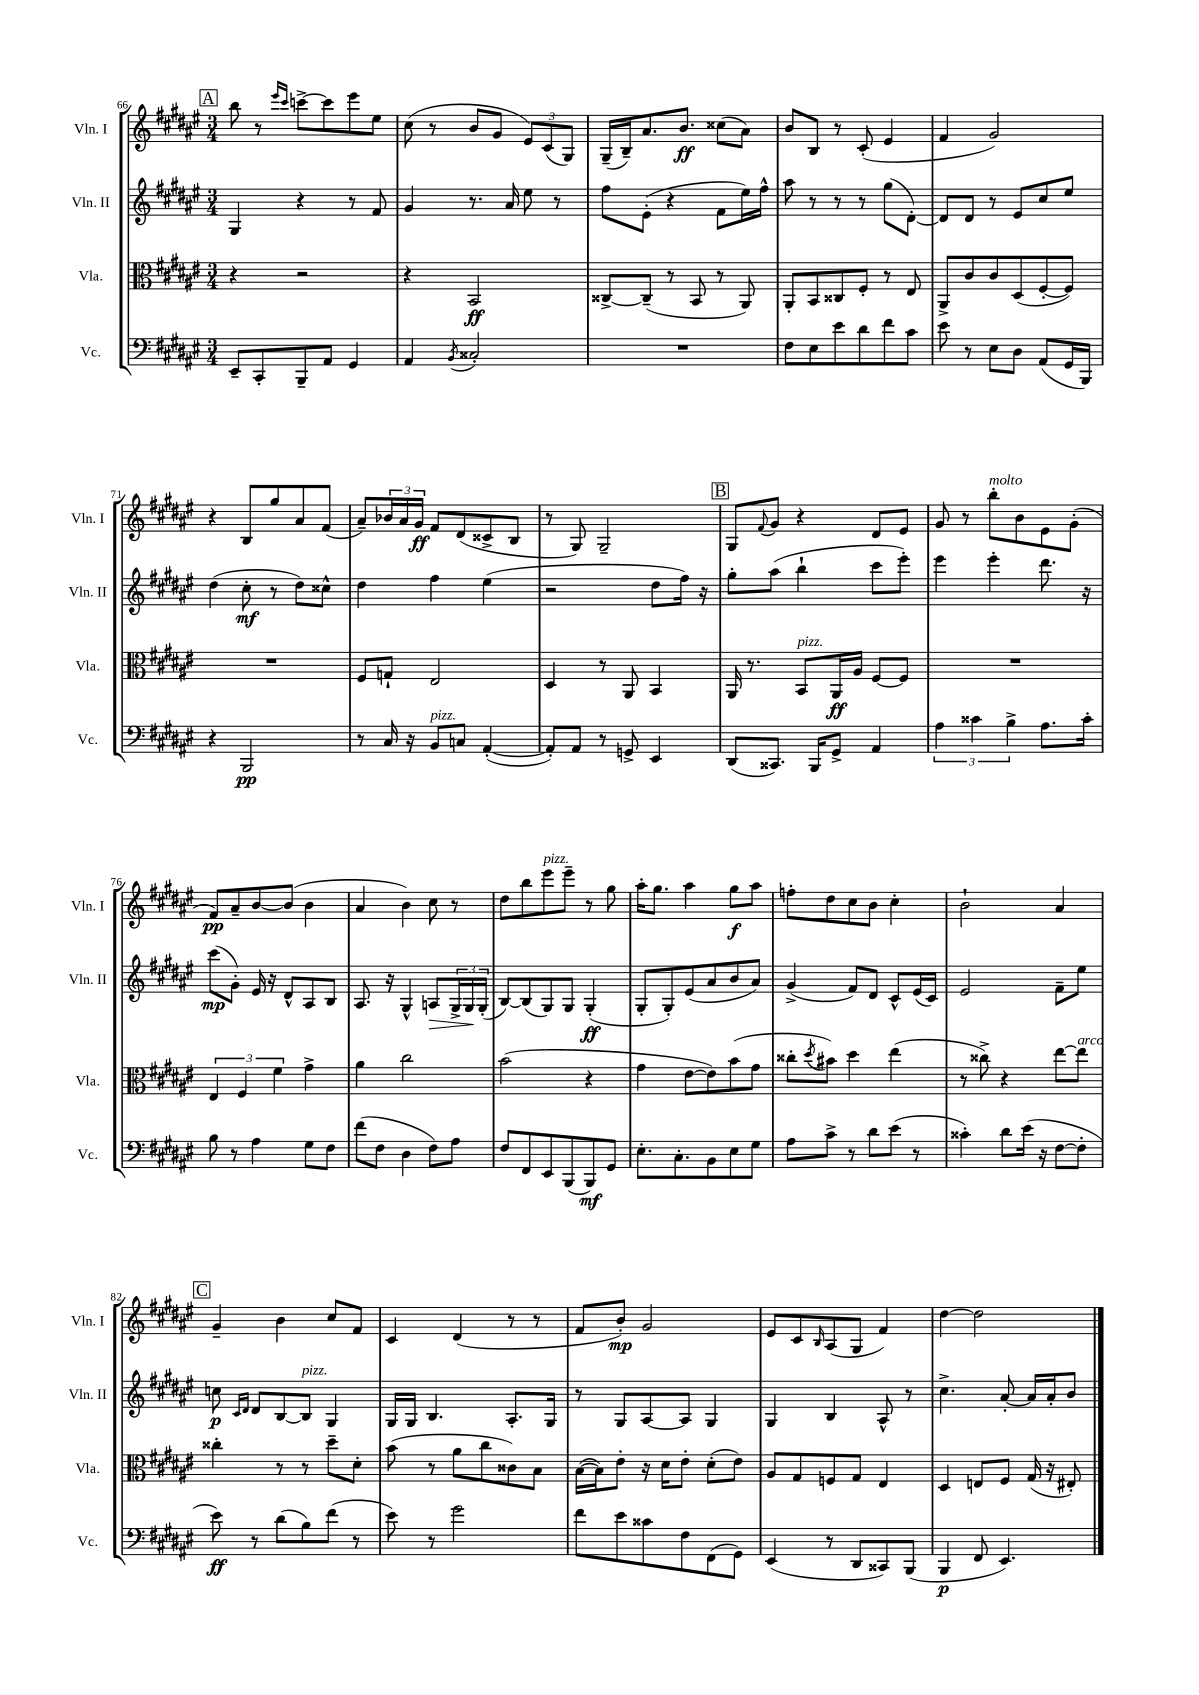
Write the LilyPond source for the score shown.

<<
\new StaffGroup <<
\new Staff = "s0" \with { instrumentName = "Vln. I" shortInstrumentName = "Vln. I" } {
    \clef treble \key fis \major \numericTimeSignature \time 3/4
    \mark \markup { \box "A" } b''8 r8 \grace { eis'''16 cis'''16 } c'''8~-> c'''8 eis'''8 eis''8 |
    cis''8( r8 b'8 gis'8 \tuplet 3/2 { eis'8) cis'8( gis8) } |
    gis16--( b16--) ais'8. b'8.\ff cisis''8( ais'8) |
    b'8 b8 r8 cis'8-.( eis'4 |
    fis'4 gis'2) |
    r4 b8 gis''8 ais'8 fis'8( |
    ais'8--) \tuplet 3/2 { bes'16 ais'16 gis'16\ff } fis'8 dis'8( cisis'8-> b8 |
    r8 gis8) gis2-- |
    \mark \markup { \box "B" } gis8 \appoggiatura { fis'8 } gis'8 r4 dis'8 eis'8 |
    gis'8 r8 b''8-.^\markup { \italic "molto" } b'8 eis'8 gis'8-.( |
    fis'8\pp) ais'8-- b'8~ b'8( b'4 |
    ais'4 b'4) cis''8 r8 |
    dis''8 b''8 eis'''8^\markup { \italic "pizz." } eis'''8-- r8 gis''8 |
    ais''16-. gis''8. ais''4 gis''8\f ais''8 |
    f''8-. dis''8 cis''8 b'8 cis''4-. |
    b'2-! ais'4 |
    \mark \markup { \box "C" } gis'4-- b'4 cis''8 fis'8 |
    cis'4 dis'4( r8 r8 |
    fis'8 b'8-.\mp) gis'2 |
    eis'8 cis'8 \grace { b16 } ais8( gis8 fis'4) |
    dis''4~ dis''2 \bar "|." |
}
\new Staff = "s1" \with { instrumentName = "Vln. II" shortInstrumentName = "Vln. II" } {
    \clef treble \key fis \major \numericTimeSignature \time 3/4
    \mark \markup { \box "A" } gis4 r4 r8 fis'8 |
    gis'4 r8. ais'16 eis''8 r8 |
    fis''8 eis'8-.( r4 fis'8 eis''16) fis''16-^ |
    ais''8 r8 r8 r8 gis''8( dis'8~-.) |
    dis'8 dis'8 r8 eis'8 cis''8 eis''8 |
    dis''4( cis''8-.\mf r8 dis''8) cisis''8-^ |
    dis''4 fis''4 eis''4( |
    r2 dis''8 fis''16) r16 |
    \mark \markup { \box "B" } gis''8-. ais''8( b''4-! cis'''8 eis'''8-.) |
    eis'''4 eis'''4-. dis'''8. r16 |
    cis'''8\mp( gis'8-.) eis'16 r16 dis'8-^ ais8 b8 |
    ais8. r16 gis4-^ a8\> \tuplet 3/2 { gis16-> gis16\! gis16-.( } |
    b8~) b8( gis8) gis8 gis4-.\ff( |
    gis8-. gis8-.) eis'8( ais'8 b'8 ais'8) |
    gis'4->( fis'8) dis'8 cis'8-^ eis'16( cis'16) |
    eis'2 fis'8-- eis''8 |
    \mark \markup { \box "C" } c''8\p \grace { cis'16 dis'16 } dis'8 b8~ b8^\markup { \italic "pizz." } gis4 |
    gis16 gis16 b4. ais8.-. gis16 |
    r8 gis8 ais8~ ais8 gis4 |
    gis4 b4 ais8-^ r8 |
    cis''4.-> ais'8~-. ais'16 ais'16-. b'8 \bar "|." |
}
\new Staff = "s2" \with { instrumentName = "Vla." shortInstrumentName = "Vla." } {
    \clef alto \key fis \major \numericTimeSignature \time 3/4
    \mark \markup { \box "A" } r4 r2 |
    r4 b,2\ff |
    cisis8~-> cisis8--( r8 b,8 r8 ais,8) |
    ais,8-. b,8 cisis8 fis8-. r8 eis8 |
    ais,8-> cis'8 cis'8 dis8( fis8~-. fis8) |
    R2. |
    fis8 g8-! eis2 |
    dis4 r8 ais,8 b,4 |
    \mark \markup { \box "B" } ais,16 r8. b,8^\markup { \italic "pizz." } ais,16\ff ais16 fis8~ fis8 |
    R2. |
    \tuplet 3/2 { eis4 fis4 fis'4 } gis'4-> |
    ais'4 cis''2 |
    b'2( r4 |
    gis'4 eis'8~ eis'8) b'8( gis'8 |
    cisis''8-. \acciaccatura { dis''8 } bis'8) dis''4 eis''4( |
    r8 cisis''8->) r4 eis''8~ eis''8^\markup { \italic "arco" } |
    \mark \markup { \box "C" } cisis''4-. r8 r8 dis''8-- dis'8-. |
    b'8( r8 ais'8 cis''8 cisis'8) b8 |
    b16~( b16) eis'8-. r16 dis'16 eis'8-. dis'8-.( eis'8) |
    ais8 gis8 f8 gis8 eis4 |
    dis4 e8 fis8 gis16( r16 eis8-.) \bar "|." |
}
\new Staff = "s3" \with { instrumentName = "Vc." shortInstrumentName = "Vc." } {
    \clef bass \key fis \major \numericTimeSignature \time 3/4
    \mark \markup { \box "A" } eis,8-- cis,8-. b,,8-- ais,8 gis,4 |
    ais,4 \acciaccatura { b,8 } cisis2-. |
    R2. |
    fis8 eis8 eis'8 dis'8 fis'8 cis'8 |
    eis'8 r8 eis8 dis8 ais,8( gis,16 b,,16) |
    r4 b,,2\pp |
    r8 cis16 r16 b,8^\markup { \italic "pizz." } c8 ais,4~-.( |
    ais,8-.) ais,8 r8 g,8-> eis,4 |
    \mark \markup { \box "B" } dis,8( cisis,8.) b,,16 gis,8-> ais,4 |
    \tuplet 3/2 { ais4 cisis'4 b4-> } ais8. cisis'16-. |
    b8 r8 ais4 gis8 fis8 |
    fis'8( fis8 dis4 fis8) ais8 |
    fis8 fis,8 eis,8 b,,8( b,,8\mf) gis,8 |
    eis8.-. cis8.-. b,8 eis8 gis8 |
    ais8 cis'8-> r8 dis'8 eis'8( r8 |
    cisis'4-.) dis'8 eis'16( r16 fis8~ fis8-. |
    \mark \markup { \box "C" } eis'8\ff) r8 dis'8( b8) fis'8( r8 |
    eis'8) r8 gis'2 |
    fis'8 eis'8 cisis'8 fis8 fis,8( gis,8) |
    eis,4( r8 dis,8 cisis,8) b,,8( |
    b,,4\p fis,8 eis,4.) \bar "|." |
}
>>
>>
\layout { \context { \Score currentBarNumber = #66 } }
